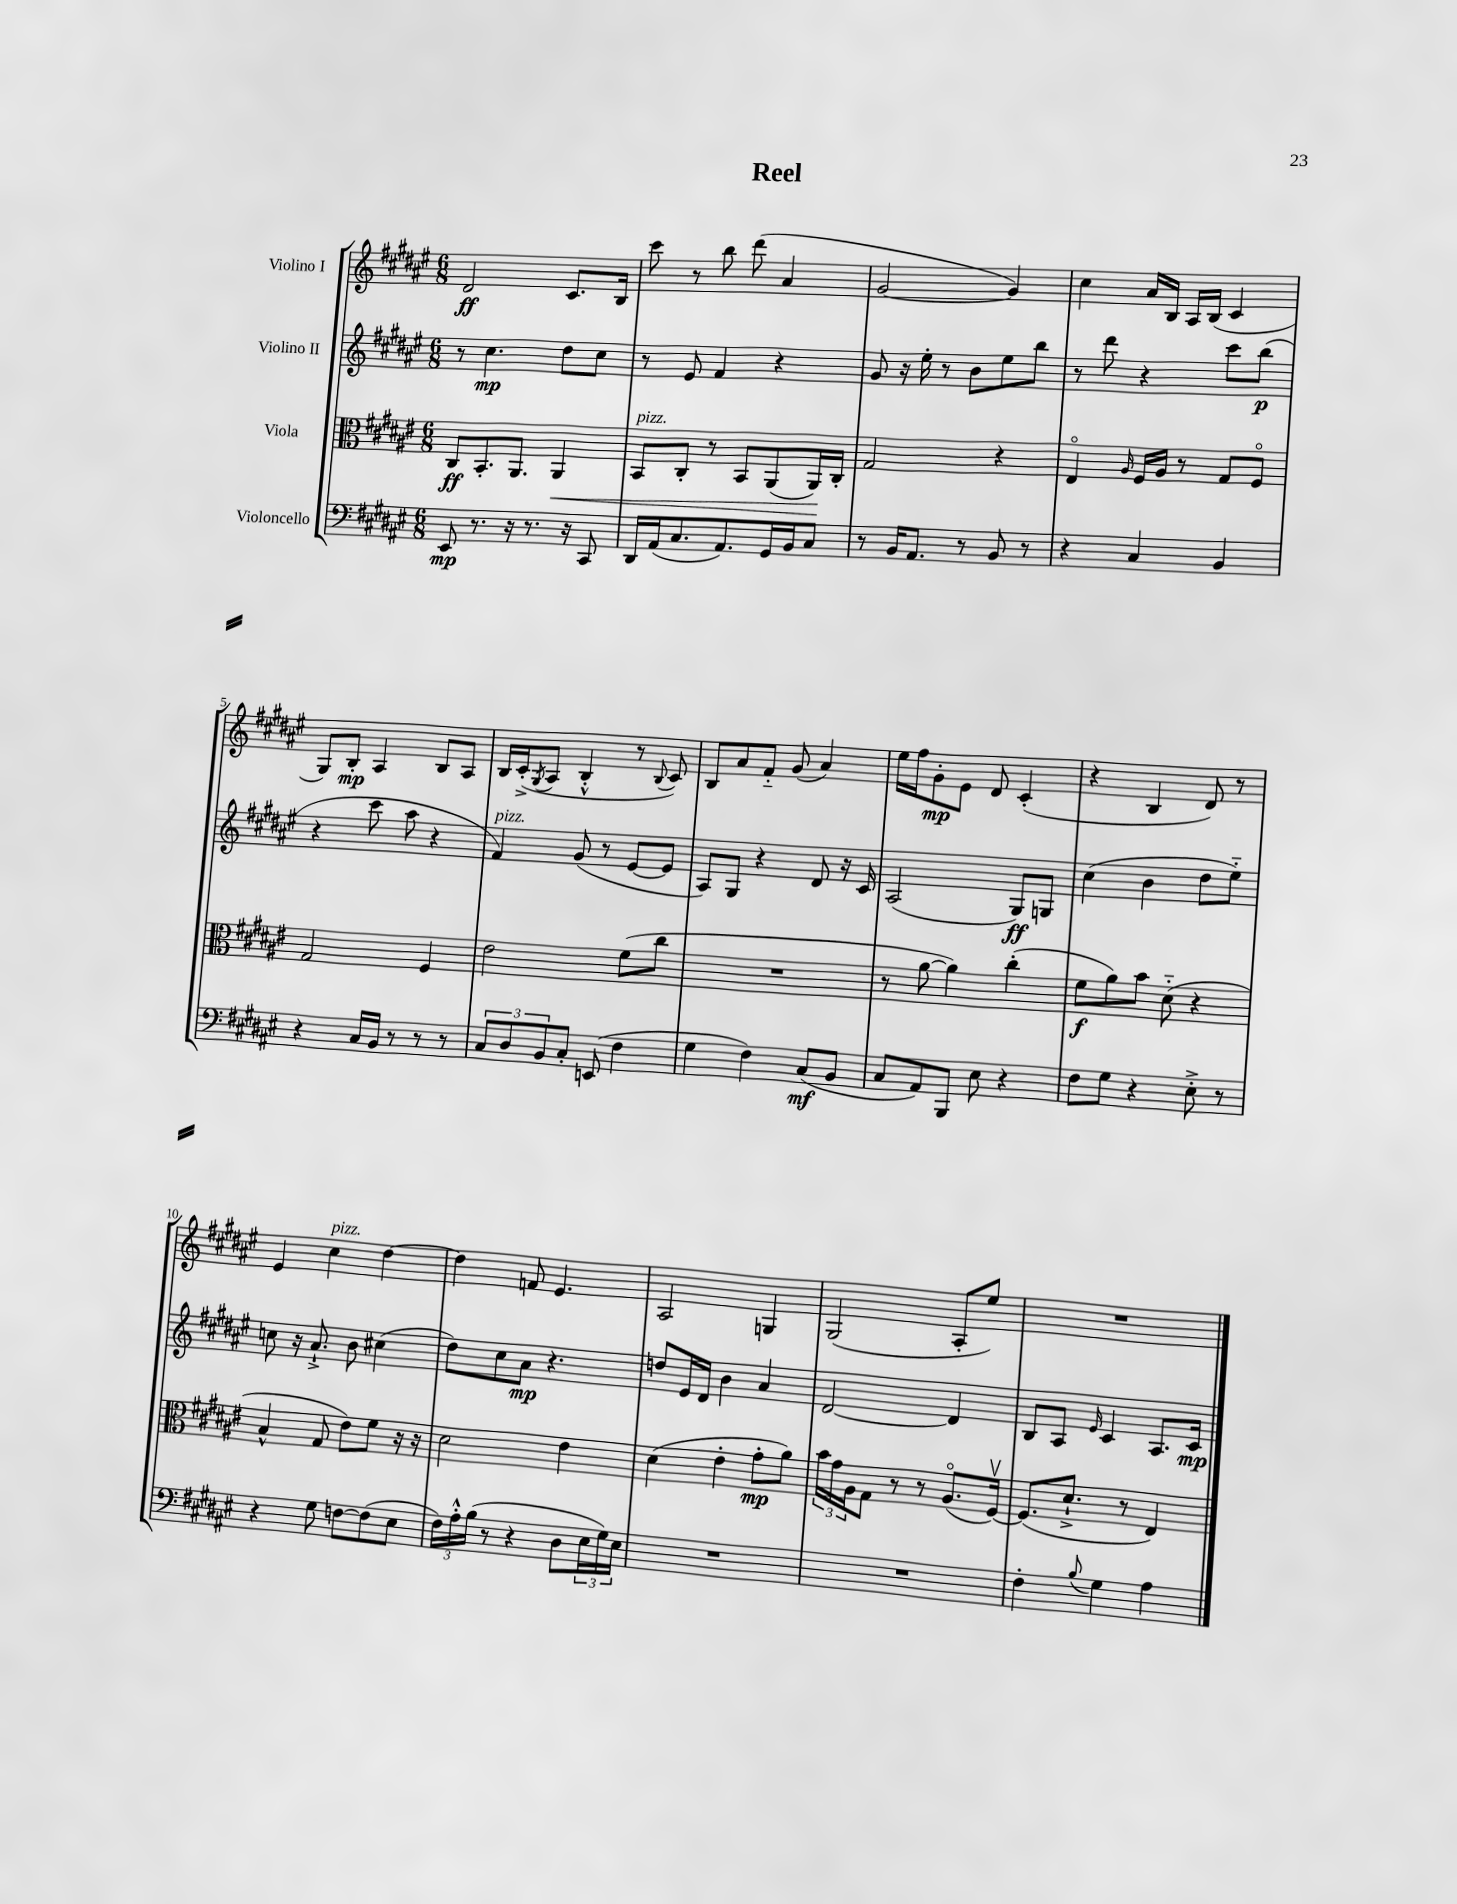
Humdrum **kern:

**kern	**kern	**kern	**kern
*staff4	*staff3	*staff2	*staff1
*clefF4	*clefC3	*clefG2	*clefG2
*k[f#c#g#d#a#e#]	*k[f#c#g#d#a#e#]	*k[f#c#g#d#a#e#]	*k[f#c#g#d#a#e#]
*M6/8	*M6/8	*M6/8	*M6/8
8EE#	8C#	8r	2d#
8.r	8.BB'	4.cc#	.
16r	8.AA#	.	.
8.r	.	.	.
.	4AA#	8dd#	8.c#
16r	.	.	.
8CC#	.	8cc#	.
.	.	.	16B
=	=	=	=
16DD#	8BB	8r	8ccc#
(16AA#	.	.	.
8.C#	8C#'	8e#	8r
.	8r	4f#	8bb
8.AA#)	.	.	.
.	8BB	.	(8ddd#
16GG#	(8AA#	4r	4a#
16BB	.	.	.
8C#	16AA#)	.	.
.	16C#'	.	.
=	=	=	=
8r	2G#	8g#	[2g#
16BB	.	16r	.
8.AA#	.	16ee#'	.
.	.	8r	.
8r	.	8b	.
8BB	4r	8ee#	4g#])
8r	.	8bb	.
=	=	=	=
4r	4E#o	8r	4cc#
.	.	8ddd#	.
.	16qqA#	.	.
4C#	16F#	4r	16a#
.	16A#	.	16B
.	8r	.	16A#
.	.	.	(16B
4BB	8G#	8ccc#	4c#
.	8F#o	(8bb	.
=	=	=	=
4r	2G#	4r	8G#)
.	.	.	8B'
16C#	.	8ccc#	4A#
16BB	.	.	.
8r	.	8aa#	.
8r	4F#	4r	8B
8r	.	.	8A#
=	=	=	=
12C#	2e#	4f#)	16B
.	.	.	(16c#'^
12D#	.	.	.
.	.	.	8qG#
.	.	.	8A#
12BB	.	.	.
8C#'	.	(8g#	4B'^^
(8EE	.	8r	.
4F#	(8f#	[8e#	8r
.	.	.	8qqB
.	8cc#	8e#]	8c#)
=	=	=	=
4G#	2.r	8A#)	8B
.	.	8G#	8a#
4F#)	.	4r	8f#'~
.	.	.	(8g#
(8C#	.	8d#	4a#)
8BB	.	16r	.
.	.	16c#	.
=	=	=	=
8C#	8r	(2A#	16ee#
.	.	.	16ff#
8AA#)	[8a#	.	8g#'
8BBB	4a#])	.	8e#
8E#	.	.	8d#
4r	(4cc#'	8G#)	(4c#'
.	.	8G	.
=	=	=	=
8F#	8f#	(4cc#	4r
8G#	8a#)	.	.
4r	8b	4b	4B
.	(8d#'~	.	.
8E#'^	4r	8dd#	8d#)
8r	.	8ee#'~)	8r
=	=	=	=
4r	4B^^	8cc	4e#
.	.	16r	.
.	.	8.a#`^	.
8G#	8G#	.	4cc#
[8F	8e#)	8b	.
(8F]	8f#	(4cc#	[4dd#
8E#	16r	.	.
.	16r	.	.
=	=	=	=
24F#)	2d#	8dd#)	4dd#]
24A#'^^	.	.	.
(24B	.	.	.
8r	.	8cc#	.
4r	.	8a#	8f
.	.	4.r	4.e#
8D#	4e#	.	.
24E#	.	.	.
24G#)	.	.	.
24E#	.	.	.
=	=	=	=
2.r	(4d#	8dd	2A#
.	.	16e#	.
.	.	16d#	.
.	4e#'	4b	.
.	8g#'	4a#	4G
.	8a#)	.	.
=	=	=	=
2.r	24b	[2d#	(2G#
.	24g#	.	.
.	24A#	.	.
.	8G#	.	.
.	8r	.	.
.	8r	.	.
.	(8.A#o	4d#]	8A#'
.	.	.	8ee#)
.	[16F#v)	.	.
=	=	=	=
4F#'	(8.F#]	8B	2.r
.	.	8A#	.
.	8.d#`^	.	.
8qqB	.	16qqe#	.
4G#	.	4c#	.
.	8r	.	.
4A#	4E#)	8.A#	.
.	.	16c#	.
==	==	==	==
*-	*-	*-	*-
